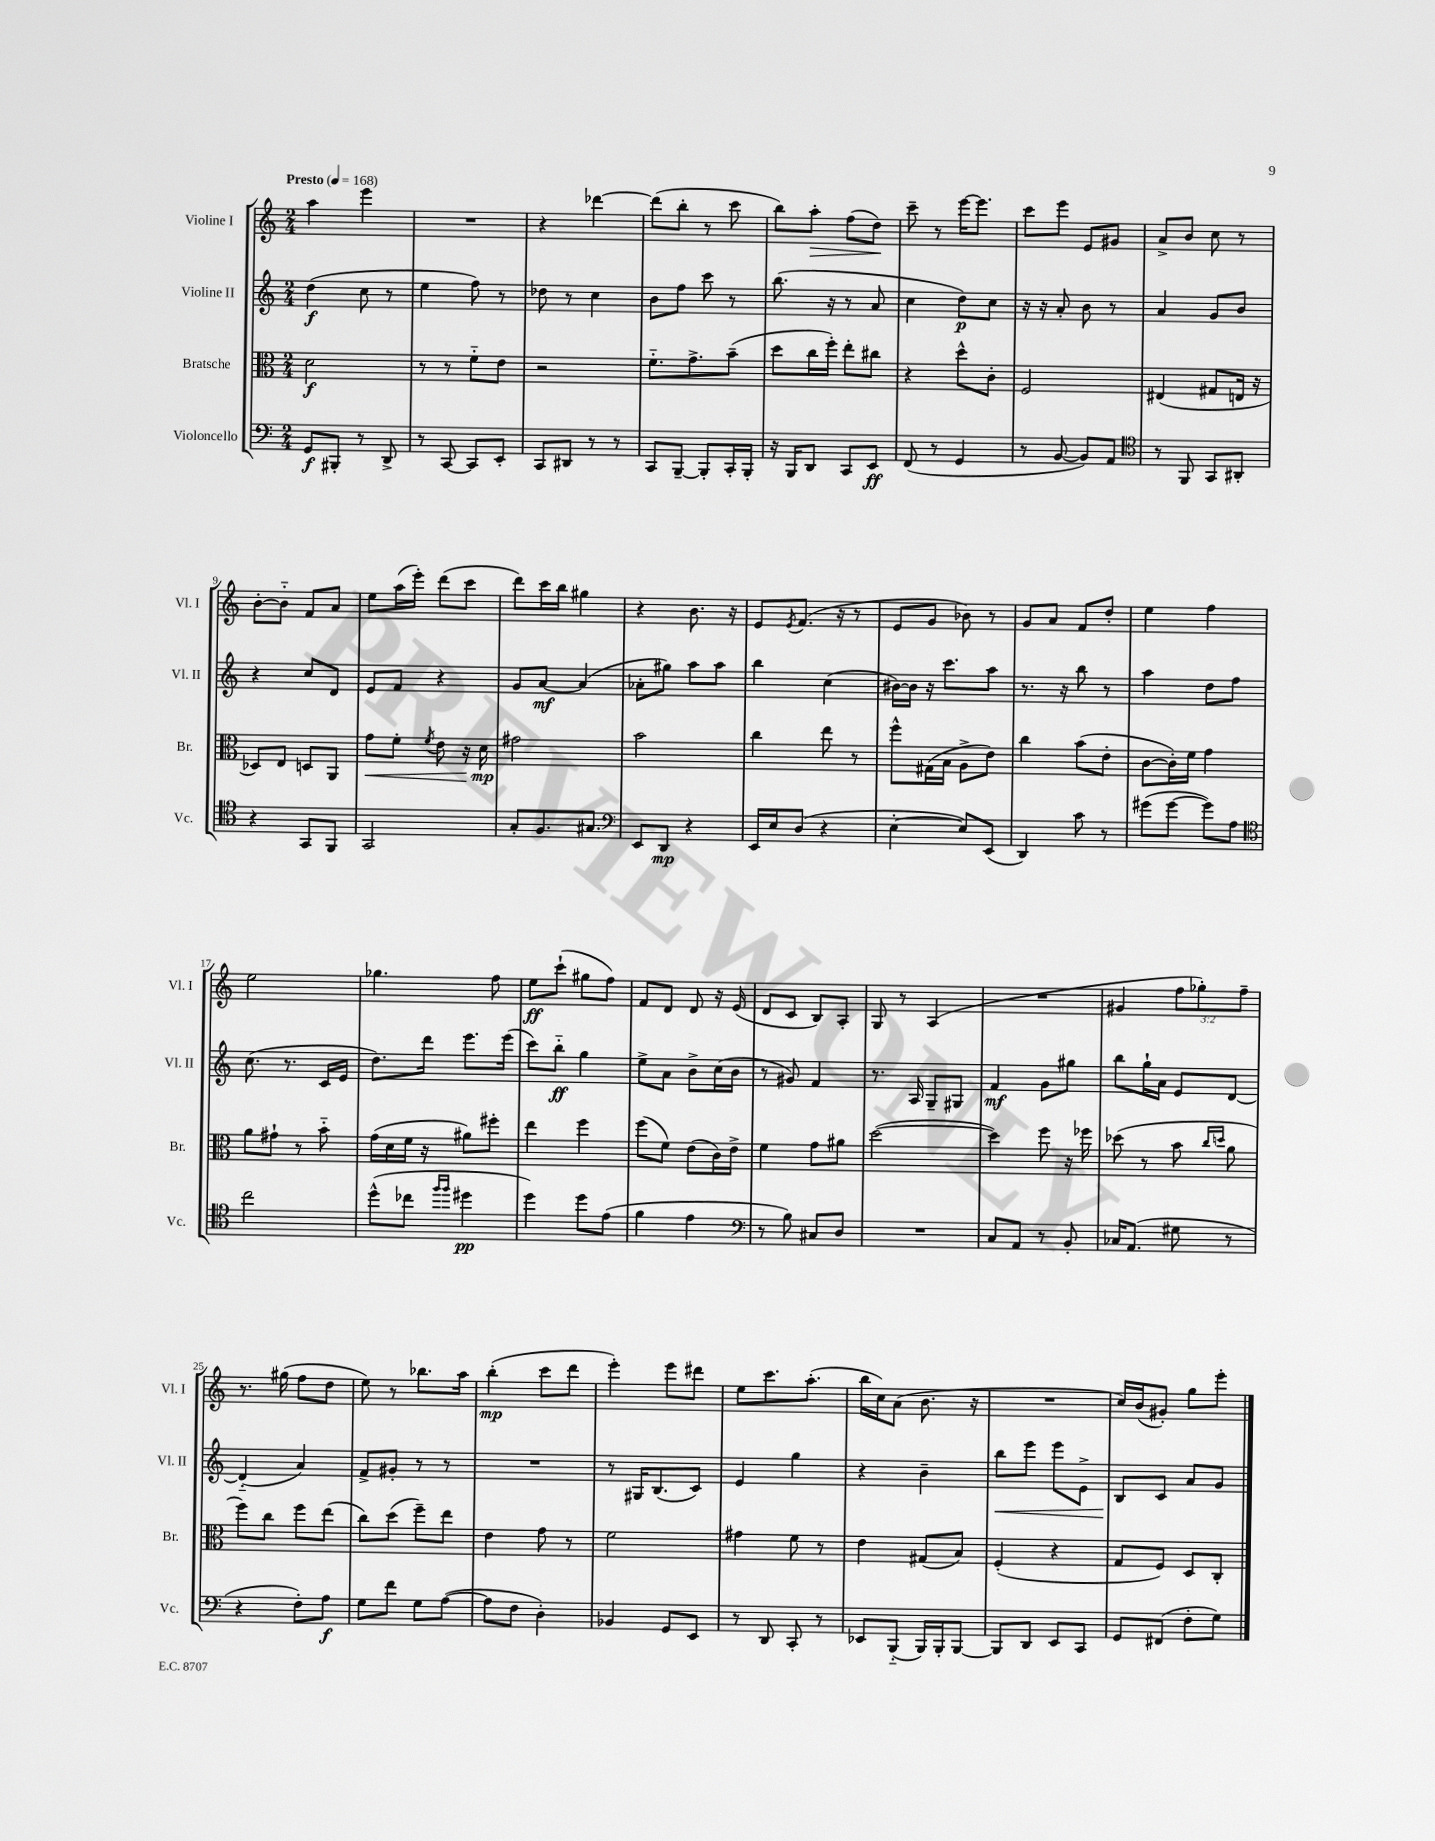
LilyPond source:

<<
\new StaffGroup <<
\new Staff = "s0" \with { instrumentName = "Violine I" shortInstrumentName = "Vl. I" } {
    \clef treble \key c \major \numericTimeSignature \time 2/4 \override Staff.TupletNumber.text = #tuplet-number::calc-fraction-text \tempo "Presto" 4 = 168
    a''4 e'''4 |
    R2 |
    r4 des'''4~ |
    des'''8( b''8-. r8 c'''8 |
    b''8) a''8-.\> f''8( d''8\!) |
    c'''8-- r8 e'''16~ e'''8. |
    c'''8 e'''8 e'8 gis'8 |
    a'8-> b'8 c''8 r8 |
    b'8~-. b'8-_ f'8 a'8 |
    e''8 a''16( e'''16-.) d'''8( c'''8 |
    d'''8) c'''16 b''16 gis''4 |
    r4 b'8. r16 |
    e'8 \acciaccatura { e'8 } f'8.( r16 r8 |
    e'8 g'8 bes'8) r8 |
    g'8 a'8 f'8 d''8-. |
    e''4 f''4 |
    e''2 |
    ges''4. f''8 |
    e''8\ff c'''8-!( gis''8 f''8) |
    f'8 d'8 d'8 r16 e'16( |
    d'8 c'8 b8) a8-. |
    g8 r8 a4( |
    R2 |
    gis'4 \tuplet 3/2 { f''8 ges''8-.) f''8-- } |
    r8. gis''16( f''8 d''8 |
    e''8) r8 bes''8. a''16 |
    b''4-.\mp( c'''8 d'''8 |
    e'''4-.) e'''8 dis'''8 |
    e''8 c'''8. a''8.-.( |
    b''16 c''16) a'8( b'8. r16 |
    R2 |
    c''16) b'16( gis'8-.) g''8 e'''8-. \bar "|." |
}
\new Staff = "s1" \with { instrumentName = "Violine II" shortInstrumentName = "Vl. II" } {
    \clef treble \key c \major \numericTimeSignature \time 2/4
    d''4\f( c''8 r8 |
    e''4 f''8) r8 |
    des''8 r8 c''4 |
    b'8 f''8 c'''8 r8 |
    b''8.( r16 r8 a'8 |
    c''4 d''8\p) c''8 |
    r16 r16 a'8-. b'8 r8 |
    a'4 g'8 b'8 |
    r4 c''8 d'8 |
    e'8 f'8 r4 |
    g'8 a'8~\mf a'4( |
    aes'8-. gis''8) a''8 a''8 |
    b''4 c''4( |
    bis'16~) bis'16 r16 c'''8. a''8 |
    r8. r16 b''8 r8 |
    a''4 d''8 f''8 |
    c''8.( r8. c'16 e'16 |
    d''8.) d'''16 e'''8. e'''16( |
    c'''8) b''8-_\ff g''4 |
    e''8-> a'8 b'8-> c''16( b'16 |
    r8 gis'8) f'4 |
    r8. a16 g8-- gis8 |
    f'4\mf g'8 gis''8 |
    b''8 g''16-! a'16 e'8 d'8~ |
    d'4-_( a'4) |
    f'8-> gis'8-. r8 r8 |
    R2 |
    r8 gis16 b8.( c'8) |
    e'4 g''4 |
    r4 b'4-- |
    b''8\< e'''8 e'''8 e'8-> |
    b8\! c'8 a'8 g'8 \bar "|." |
}
\new Staff = "s2" \with { instrumentName = "Bratsche" shortInstrumentName = "Br." } {
    \clef alto \key c \major \numericTimeSignature \time 2/4
    d'2\f |
    r8 r8 f'8-_ e'8 |
    r2 |
    f'8.-_ g'8.-> b'8--( |
    d''8 c''16 f''16-.) e''8-. cis''8 |
    r4 d''8-^ c'8-. |
    f2 |
    eis4( gis8 e16 r16 |
    des8) e8 d8 a,8 |
    g'8\< f'8-. \acciaccatura { f'8 } e'8 r16 d'16\mp\! |
    gis'2 |
    b'2 |
    c''4 e''8 r8 |
    f''8-^ gis16( b16 a8-> e'8) |
    c''4 b'8( e'8-. |
    c'8~ c'16-.) f'16 g'4 |
    a'8 gis'8-! r8 b'8-_ |
    g'16( d'16 f'16 r16 ais'8) fis''8-. |
    e''4 f''4 |
    f''8( f'8) e'8( c'16) e'16-> |
    f'4 g'8 ais'8 |
    d''2~( |
    d''4) f''8 r16 fes''16 |
    des''8( r8 b'8 \grace { c''16 d''16 } a'8 |
    f''8) c''8 f''8 e''8( |
    c''8) d''8( f''8--) e''8 |
    e'4 g'8 r8 |
    f'2 |
    gis'4 f'8 r8 |
    e'4 gis8( b8) |
    f4-.( r4 |
    g8 f8) d8 c8-. \bar "|." |
}
\new Staff = "s3" \with { instrumentName = "Violoncello" shortInstrumentName = "Vc." } {
    \clef bass \key c \major \numericTimeSignature \time 2/4
    g,8\f bis,,8-. r8 d,8-> |
    r8 c,8~ c,8 e,8-. |
    c,8 dis,8 r8 r8 |
    c,8 b,,8~-- b,,8-. c,16-. b,,16-. |
    r16 b,,16 d,8 c,8 e,8\ff |
    f,8( r8 g,4 |
    r8 b,8~ b,8) a,8 |
    \clef tenor r8 f,8 g,8 ais,8-. |
    r4 g,8 f,8 |
    g,2 |
    g8-. f8. gis8. |
    \clef bass e,8 d,8\mp r4 |
    e,16 e16 d8( r4 |
    e4~-. e8) e,8( |
    d,4) c'8 r8 |
    gis'8( gis'8~ gis'8) a8 |
    \clef tenor c''2 |
    d''8-^( ces''8 \grace { f''16 f''16 } dis''4\pp |
    d''4) d''8 e'8( |
    f'4 e'4 |
    \clef bass r8 b8) cis8 d8 |
    R2 |
    c8 a,8 r8 b,8-. |
    ces16 a,8.( gis8 r8 |
    r4 f8-.) a8\f |
    g8 f'8 g8 a8~( |
    a8 f8 d4-.) |
    bes,4 g,8 e,8 |
    r8 d,8 c,8-. r8 |
    ees,8 b,,8-_( b,,16) b,,16-. b,,8~ |
    b,,8 d,8 e,8 c,8 |
    g,8 fis,8( f8-. g8) \bar "|." |
}
>>
>>
